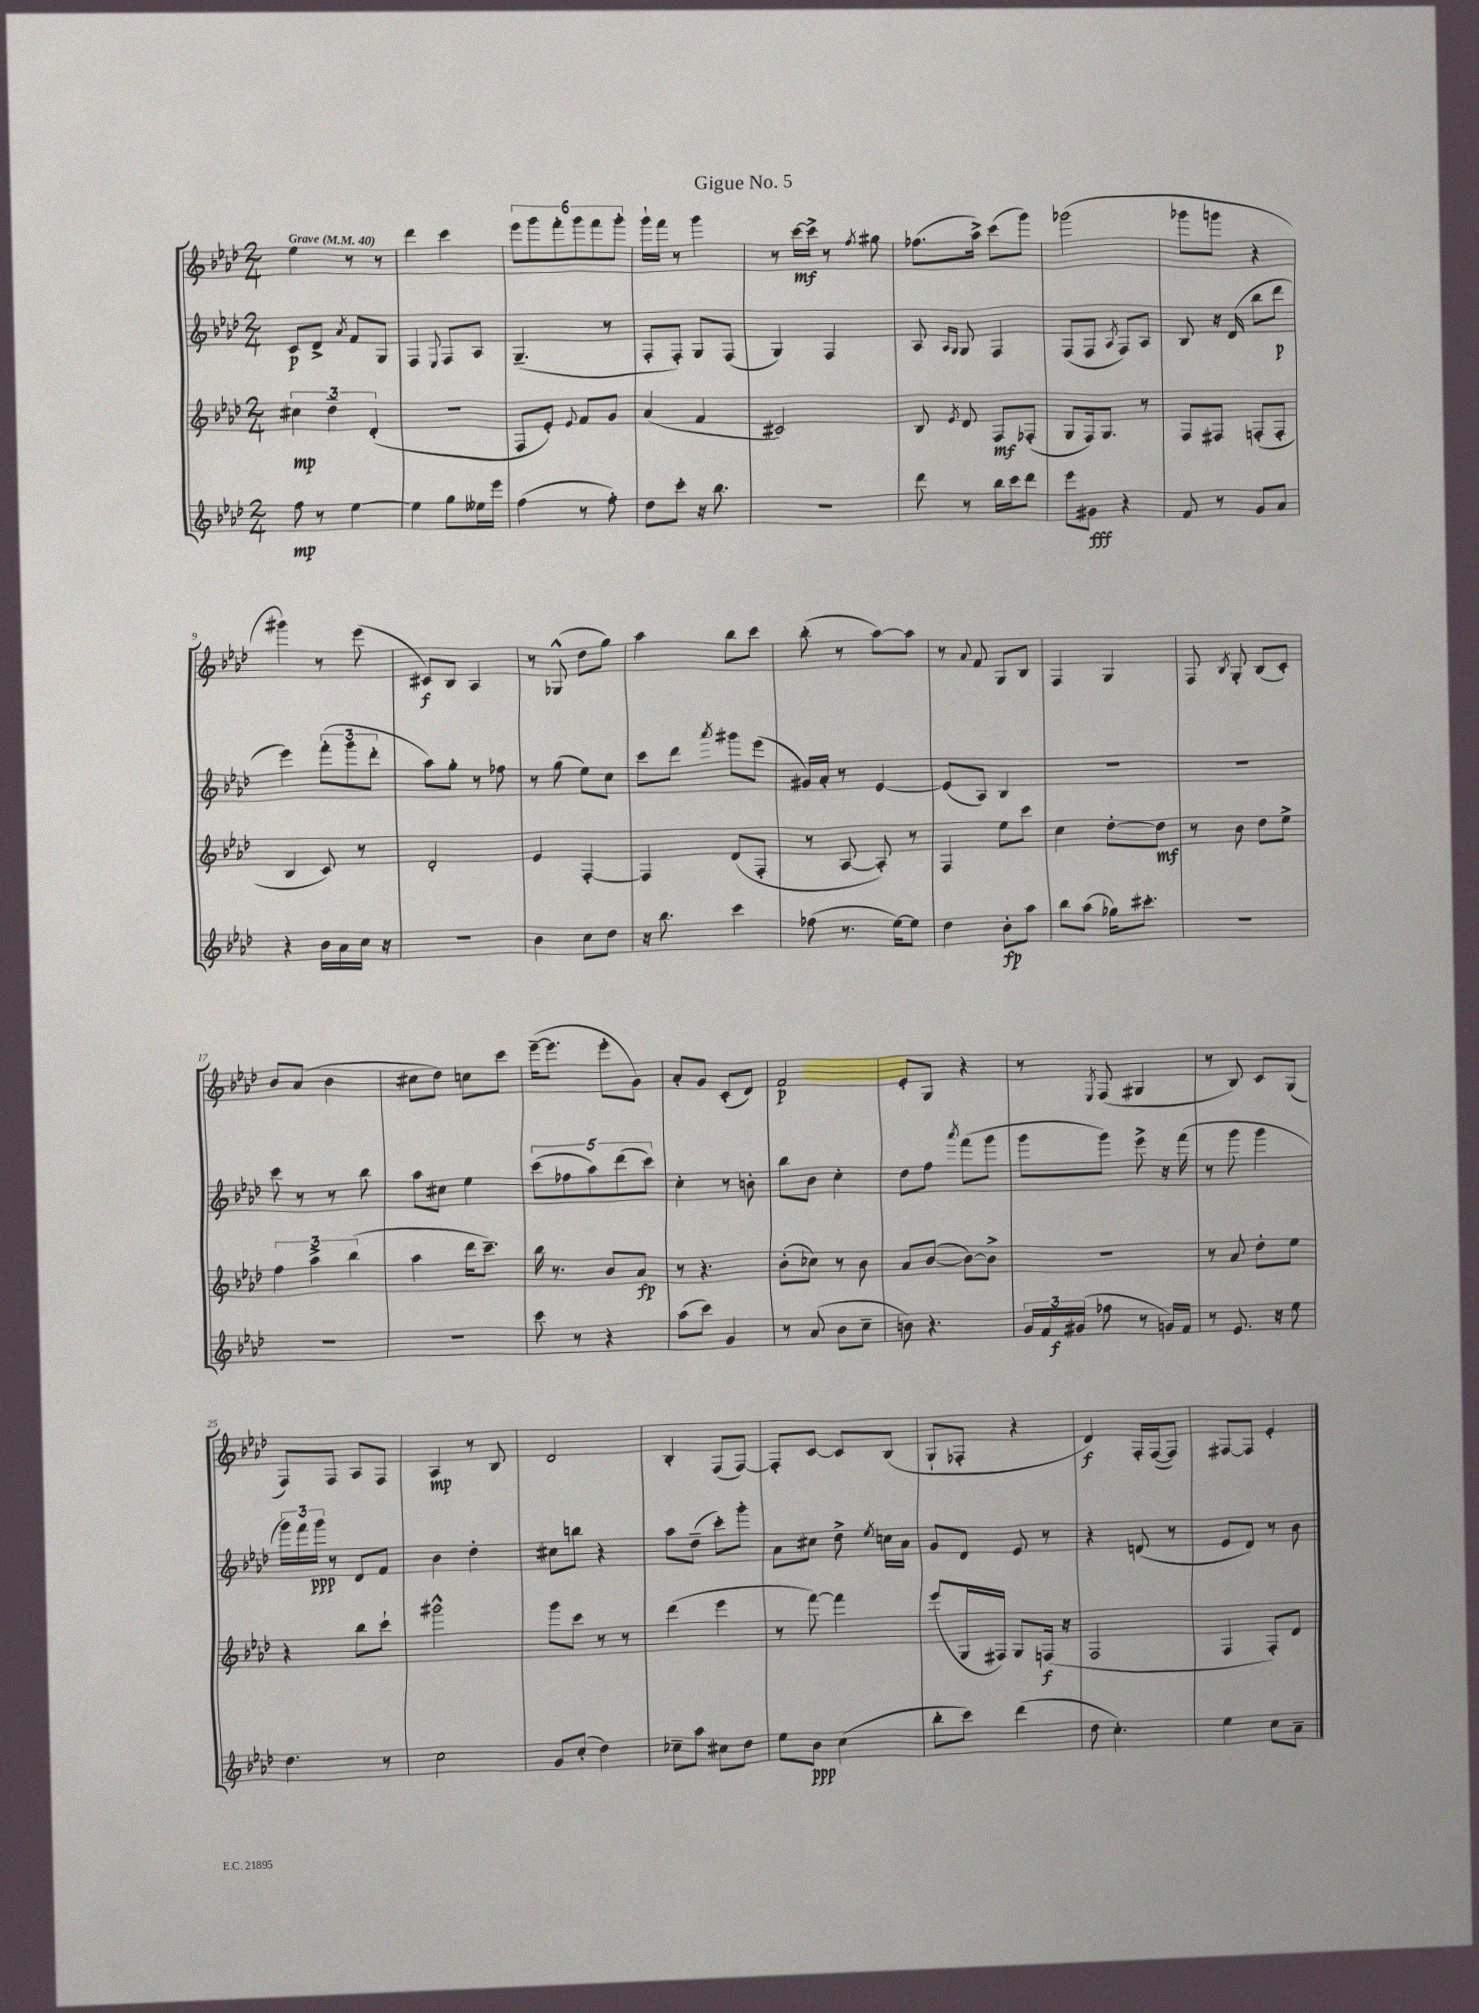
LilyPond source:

\header { title = "Gigue No. 5" }
<<
\new StaffGroup <<
\new Staff = "s0" {
    \clef treble \key aes \major \numericTimeSignature \time 2/4 \tempo "Grave" 4 = 40
    \autoBeamOff ees''4 r8 r8 |
    des'''4 c'''4 |
    \tuplet 6/4 { ees'''8[ g'''8 f'''8-. g'''8 f'''8 g'''8]-. } |
    g'''16[-! f'''16] r8 g'''4 |
    r8 c'''16[~\mf c'''16]-> r8 \acciaccatura { f''8 } gis''8 |
    fes''8.[( aes''16]->) c'''8[( g'''8]) |
    ges'''2( |
    ges'''8[ g'''8] r4 |
    gis'''4) r8 ees'''8( |
    cis'8[\f) bes8] aes4 |
    r8 ges8-^( des''8[ g''8]) |
    aes''4 bes''8[ c'''8] |
    bes''8-.( r8 aes''8[~) aes''8] |
    r8 \appoggiatura { aes'8 } f'8 g8[ bes8] |
    f4 g4 |
    f8 \acciaccatura { bes8 } g8-. bes8[( c'8]-.) |
    bes'8[ aes'8]( bes'4 |
    cis''8[ des''8]) c''8[ c'''8] |
    ees'''16[~--( ees'''8.] ees'''8[-. g'8]) |
    aes'8[-. g'8] c'8[-.( des'8]) |
    f'2\p |
    ees'8[-. g8] r4 |
    r8 \acciaccatura { ees8 } f8( gis4 |
    r8 bes8) c'8[ g8]( |
    f8[) f8] aes8[ f8] |
    aes4\mp r8 bes8 |
    des'2 |
    bes4-. f8[( f8]~) |
    f8[-. c'8]~ c'8[ bes8]( |
    g8[-! fes8]-. r4 |
    des'4\f) f16[-. f16~( f8]) |
    fis8[~ fis8] ees'4-. \bar "|." |
}
\new Staff = "s1" {
    \clef treble \key aes \major \numericTimeSignature \time 2/4
    \autoBeamOff c'8[\p des'8]-> \acciaccatura { aes'8 } f'8[ g8] |
    f4 \appoggiatura { ees8 } f8[ aes8] |
    g4.--( r8 |
    f8[-. f8]-.) g8[ f8]( |
    g4) f4 |
    aes8 \grace { aes16[ g16] } g8 f4 |
    f8[( f8] \acciaccatura { aes8 } f8[) aes8] |
    bes8 r16 des'16( bes''8[ des'''8]\p |
    ees'''4) \tuplet 3/2 { f'''8[-.( g'''8 des'''8]-. } |
    aes''8[) g''8]-. r8 fes''8 |
    r8 g''8( ees''8[) c''8] |
    c'''8[ des'''8] \acciaccatura { aes'''8 } gis'''8[ ees'''8]( |
    gis'16[) aes'16]-. r8 ees'4~ |
    ees'8[( aes8]) bes4 |
    R2 |
    R2 |
    c'''8 r8 r8 bes''8 |
    aes''8[ cis''8] ees''4 |
    \tuplet 5/4 { c'''8[( fes''8 aes''8) des'''8( c'''8]) } |
    c''4-. r8 b'8-. |
    bes''8[ bes'8] c''4-. |
    des''8[ f''8] \acciaccatura { aes'''8 } f'''8[( g'''8] |
    g'''8[ g'''8]) ees'''8-> r16 f'''16( |
    r8 g'''8 g'''4 |
    \tuplet 3/2 { g'''16[) f'''16 g'''16]\ppp } r8 des'8[ f'8] |
    bes'4 des''4-. |
    cis''8[ b''8] r4 |
    aes''8[ des''8]--( c'''8[-.) g'''8]-. |
    aes'8[ cis''8] des''8-> \acciaccatura { ees''8 } c''16[ aes'16] |
    g'8[ des'8] ees'8 r8 |
    r4 d'8( r8 |
    ees'8[ des'8]) r8 bes'8 \bar "|." |
}
\new Staff = "s2" {
    \clef treble \key aes \major \numericTimeSignature \time 2/4
    \autoBeamOff \tuplet 3/2 { cis''4\mp des''4-- des'4-.( } |
    R2 |
    f8[ ees'8]-.) \appoggiatura { ees'8 } f'8[ g'8] |
    aes'4( f'4 |
    cis'2) |
    bes8 \acciaccatura { ees'8 } des'8 f8[\mf fes8]-.( |
    g8[ f16) g8.] r8 |
    f8[ fis8] f8[-.( f8]-. |
    bes4 c'8) r8 |
    des'2-. |
    ees'4 f4~-. |
    f4 des'8[( f8]-. |
    r8 aes8~ aes8-.) r8 |
    f4 ees''8[ c'''8] |
    c''4 des''8[~-. des''8]\mf |
    r8 bes'8 des''8[ ees''8]-> |
    \tuplet 3/2 { f''4 aes''4-> bes''4( } |
    aes''4 des'''16[ c'''8.]--) |
    bes''16 r8. bes'8[ aes'8]\fp |
    r8 r4. |
    bes'8[-.( ces''8]) r8 bes'8 |
    aes'8[ bes'8]~( bes'8[~) bes'8]-> |
    r2 |
    r8 aes'8 des''8[-. ees''8] |
    r4 bes''8[ c'''8]-! |
    gis'''2-^ |
    g'''8[ c'''8] r8 r8 |
    des'''4( ees'''4 |
    r8 f'''8~) f'''4 |
    ees'''8[( g16 fis16]) g8[ f16]\f( r16 |
    f2 |
    f4 f8[-.) des'8] \bar "|." |
}
\new Staff = "s3" {
    \clef treble \key aes \major \numericTimeSignature \time 2/4
    \autoBeamOff f''8\mp r8 ees''4~ |
    ees''4 g''8[ eeses''16 ees'''16] |
    f''4( r8 f''8-.) |
    des''8[ c'''8]-. r16 bes''8. |
    R2 |
    des'''8 r8 bes''16[ c'''16 des'''8] |
    ees'''8[ gis'8]\fff r4 |
    f'8 r8 g'8[ aes'8] |
    r4 bes'16[ aes'16 c''16] r16 |
    R2 |
    bes'4 c''8[ des''8] |
    r16 bes''8. c'''4 |
    fes''8( r8. ees''16[~) ees''8] |
    des''4 bes'8[-.\fp aes''8] |
    bes''8[ aes''8]( ges''16[) cis'''8.]-. |
    R2 |
    R2 |
    R2 |
    c'''8 r8 r4 |
    aes''8[( c'''8]) g'4 |
    r8 aes'8( bes'8[ c''8]-- |
    b'8) r4. |
    \tuplet 3/2 { g'16[ f'16 gis'16]\f( } fes''8 r8 g'16[) f'16] |
    r8 ees'8. r16 ees''8 |
    des''4. r8 |
    c''2 |
    g'8[ c''8]-.( des''4) |
    ces''8[-- aes''8] cis''8[ des''8] |
    ees''8[ bes'8]\ppp c''4( |
    bes''8[-. c'''8]) des'''4( |
    des''8 c''4.-.) |
    ees''4 c''8[ aes'8]-- \bar "|." |
}
>>
>>
